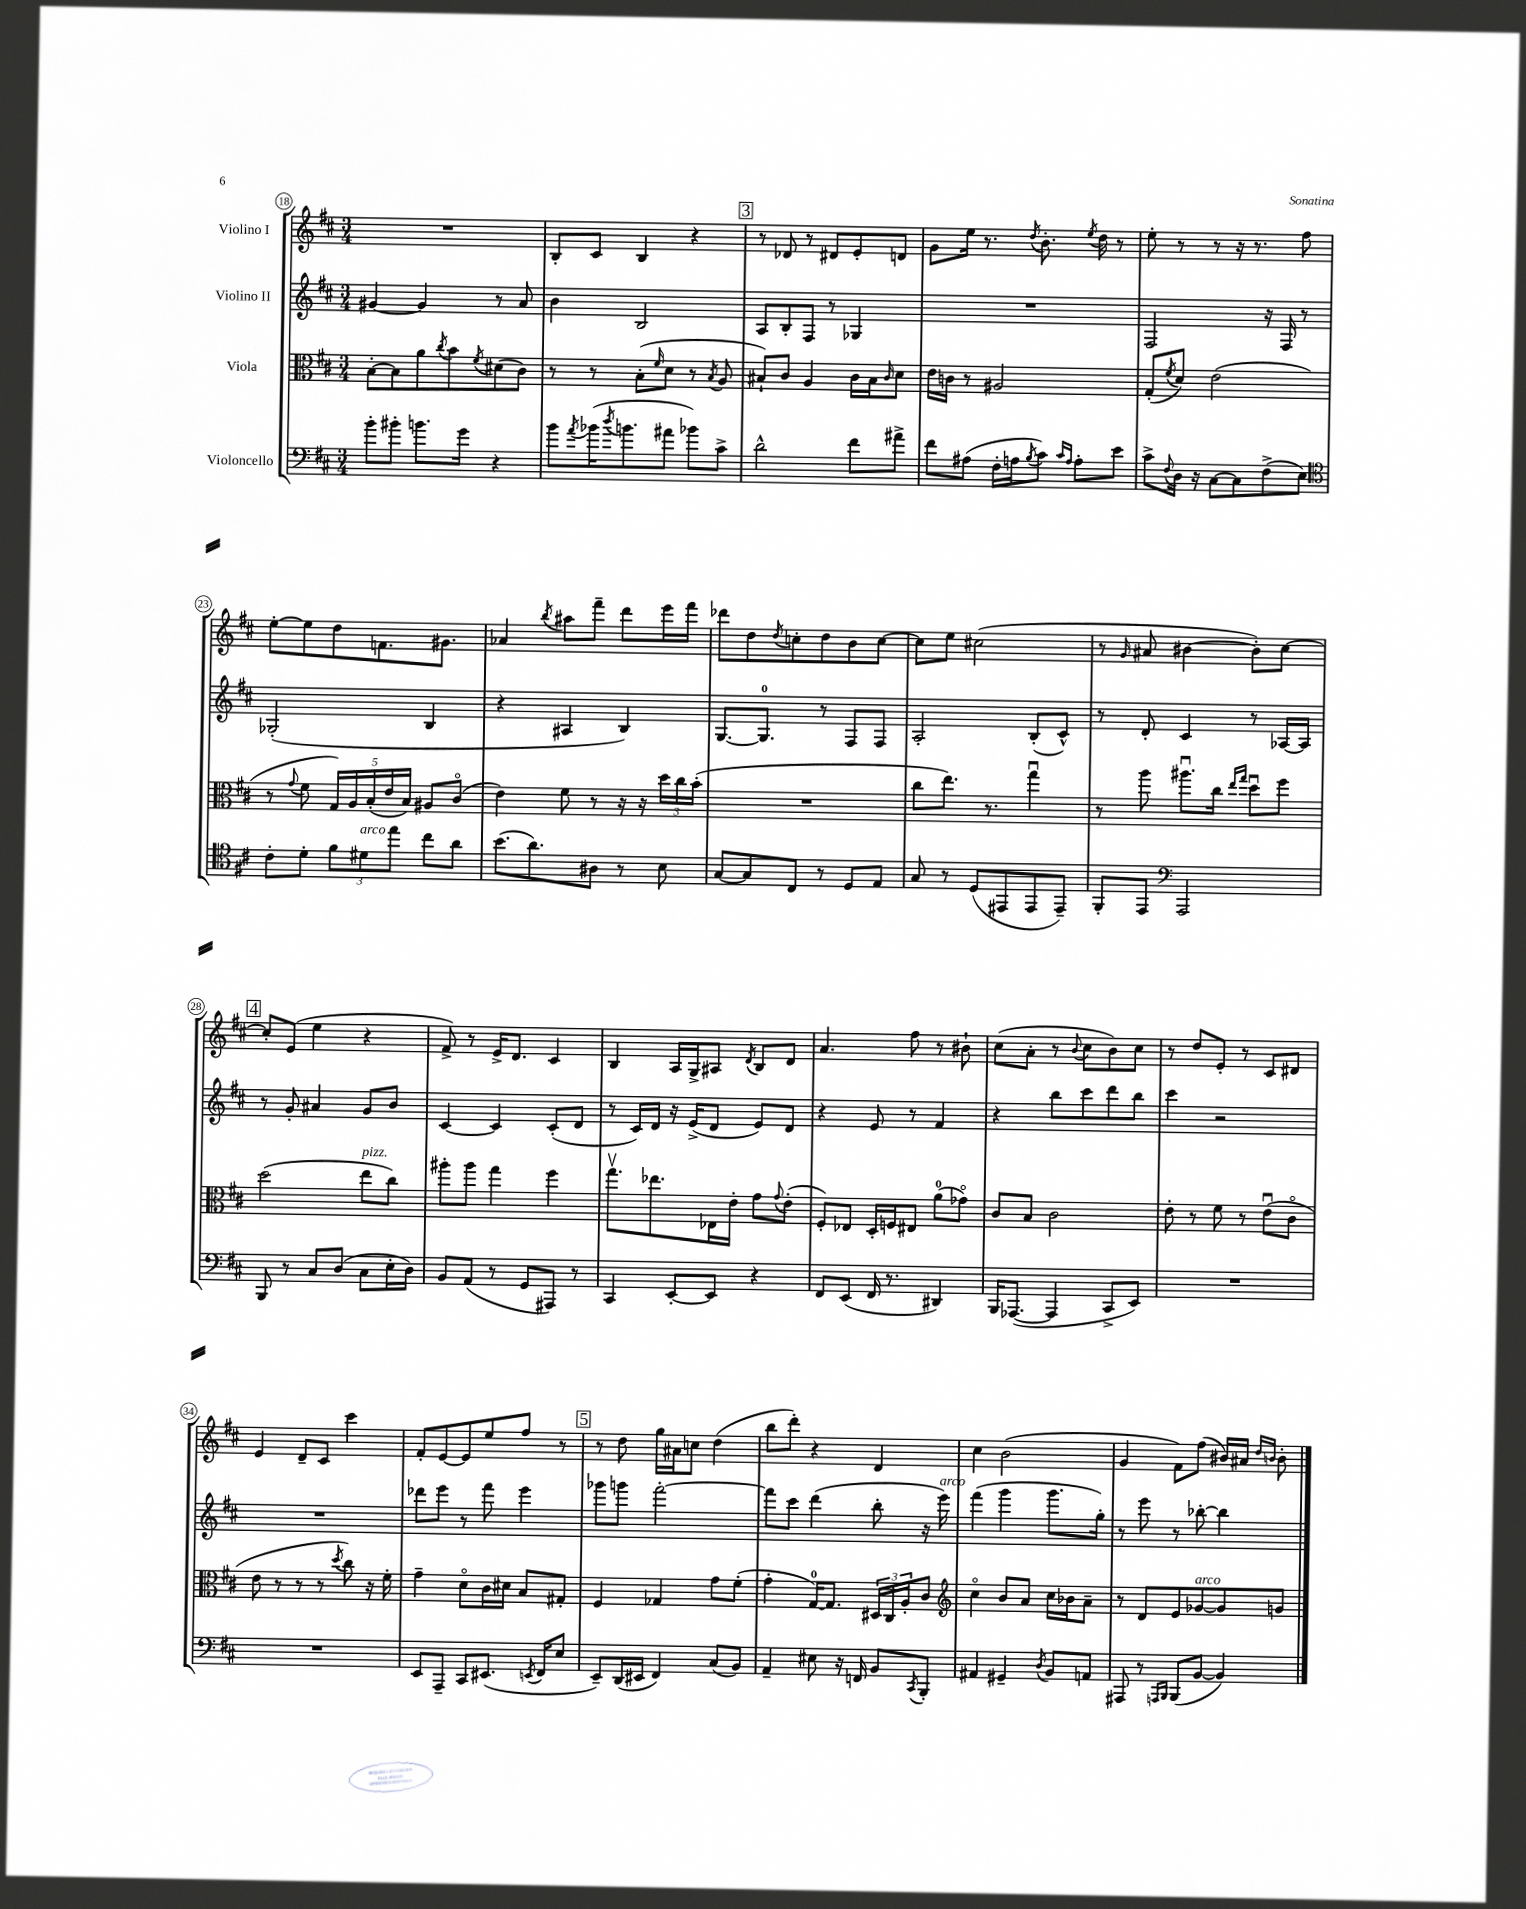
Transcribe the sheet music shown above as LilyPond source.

<<
\new StaffGroup <<
\new Staff = "s0" \with { instrumentName = "Violino I" } {
    \clef treble \key d \major \numericTimeSignature \time 3/4
    R2. |
    b8-. cis'8 b4 r4 |
    \mark \markup { \box "3" } r8 des'8 r8 dis'8 e'8-. d'8 |
    g'8 e''16 r8. \acciaccatura { d''8 } b'8.-. \acciaccatura { e''8 } d''16 r8 |
    e''8-. r8 r8 r16 r8. fis''8 |
    e''8~-. e''8 d''8 f'8. gis'8. |
    aes'4 \acciaccatura { b''8 } ais''8 fis'''8-- d'''8 e'''16 fis'''16 |
    des'''8 d''8 \acciaccatura { d''8 } c''8-. d''8 b'8 c''8~ |
    c''8 e''8 cis''2( |
    r8 \grace { g'16 } ais'8 bis'4~ bis'8-.) cis''8~ |
    \mark \markup { \box "4" } cis''8-. e'8( e''4 r4 |
    fis'8->) r8 e'16-> d'8. cis'4 |
    b4 a16 g16-> ais8 \acciaccatura { d'8 } b8 d'8 |
    a'4. fis''8 r8 bis'8-! |
    cis''8( a'8-. r8 \appoggiatura { b'8 } cis''8 b'8) cis''8 |
    r8 d''8 e'8-. r8 cis'8 dis'8 |
    e'4 d'8-- cis'8 cis'''4 |
    fis'8-. e'8~ e'8 e''8 fis''8 r8 |
    \mark \markup { \box "5" } r8 d''8 g''16 ais'16 c''8 d''4( |
    b''8 d'''8-.) r4 d'4 |
    cis''4 b'2( |
    g'4 fis'8) fis''8( bis'16) ais'16 \grace { d''16 b'16 } b'8-. \bar "|." |
}
\new Staff = "s1" \with { instrumentName = "Violino II" } {
    \clef treble \key d \major \numericTimeSignature \time 3/4
    gis'4~ gis'4 r8 a'8 |
    b'4 b2 |
    \mark \markup { \box "3" } a8 b8-. fis8 r8 ges4 |
    R2. |
    fis2 r16 fis16 r8 |
    ges2-.( b4 |
    r4 ais4 b4) |
    g8.~ g8.-0 r8 fis8 fis8 |
    a2-. b8-.( cis'8-^) |
    r8 d'8-. cis'4 r8 aes16~ aes16 |
    \mark \markup { \box "4" } r8 g'8-. ais'4 g'8 b'8 |
    cis'4~ cis'4 cis'8-.( d'8 |
    r8 cis'16) d'16 r16 e'16->( d'8 e'8) d'8 |
    r4 e'8 r8 fis'4 |
    r4 b''8 cis'''8 d'''8 b''8 |
    cis'''4 r2 |
    R2. |
    des'''8 e'''8 r8 fis'''8 e'''4 |
    \mark \markup { \box "5" } ges'''8 g'''8 fis'''2~-. |
    fis'''8 cis'''8 d'''4( b''8-. r16 e'''16^\markup { \italic "arco" }) |
    fis'''4( g'''4 g'''8. g''16-.) |
    r8 e'''8 r8 bes''8~-. bes''4 \bar "|." |
}
\new Staff = "s2" \with { instrumentName = "Viola" } {
    \clef alto \key d \major \numericTimeSignature \time 3/4
    b8~-. b8 a'8 \acciaccatura { cis''8 } b'8 \acciaccatura { fis'8 } dis'8( cis'8) |
    r8 r8 b8-.( \grace { fis'16 } d'8 r8 \acciaccatura { b8 } a8 |
    \mark \markup { \box "3" } bis8-!) cis'8 a4 cis'16 bis16 \grace { cis'16 } d'8 |
    e'16 c'16 r8 ais2 |
    g8-.( \acciaccatura { fis'8 } d'8) e'2( |
    r8 \appoggiatura { g'8 } fis'8 \tuplet 5/4 { g16) a16 b16-.( e'16 b16) } ais8 cis'8\flageolet( |
    e'4) fis'8 r8 r16 r16 \tuplet 3/2 { d''16 cis''16 b'16-.( } |
    R2. |
    cis''8 e''8.) r8. g''4\downbow |
    r8 a''8 ais''8.\downbow cis''16 \grace { e''16 g''16 } d''8\downbow fis''8 |
    \mark \markup { \box "4" } d''2( e''8^\markup { \italic "pizz." } cis''8) |
    ais''8-. ais''8 g''4 fis''4 |
    g''8.\upbow ees''8. ees16 e'16-. g'8 \appoggiatura { g'8 } e'8-.( |
    fis8-.) ees8 d16-. f16 eis8 a'8-0( ges'8\flageolet) |
    cis'8 b8 cis'2 |
    e'8-. r8 fis'8 r8 e'8\downbow( cis'8\flageolet |
    e'8 r8 r8 r8 \acciaccatura { d''8 } cis''8) r16 fis'16-. |
    g'4-- d'8\flageolet cis'16 dis'16 b8 gis8-. |
    \mark \markup { \box "5" } fis4 ges4 g'8 fis'8-.( |
    g'4-. g16-0~) g8. \tuplet 3/2 { dis16 cis16 a16-. } cis'8 |
    \clef treble cis''4\flageolet b'8 a'8 cis''16 bes'16 a'8-- |
    r8 d'8 e'8 ges'8~^\markup { \italic "arco" } ges'8 g'8 \bar "|." |
}
\new Staff = "s3" \with { instrumentName = "Violoncello" } {
    \clef bass \key d \major \numericTimeSignature \time 3/4
    b'8-. bis'8-. b'8. g'16 r4 |
    b'8 \acciaccatura { a'8 } bes'16( \acciaccatura { d''8 } b'8. ais'8 bes'8) cis'8-> |
    \mark \markup { \box "3" } d'2-^ fis'8 ais'8-> |
    fis'8 ais8( fis16-. a16 \acciaccatura { b8 } cis'8) \grace { cis'16 a16 } a8-. e'8 |
    cis'8-> \appoggiatura { fis8 } d16 r16 cis8~ cis8 fis8->( e8) |
    \clef tenor cis'8-. d'8-. \tuplet 3/2 { fis'8 dis'8^\markup { \italic "arco" } e''8 } cis''8 a'8 |
    b'8.( a'8.) ais8 r8 b8 |
    g8~ g8 cis8 r8 d8 e8 |
    g8 r8 d8( eis,8 eis,8 eis,8--) |
    fis,8-. e,8 \clef bass a,,2 |
    \mark \markup { \box "4" } b,,8 r8 cis8 d8( cis8 e16-. d16) |
    b,8 a,8( r8 g,8 ais,,8) r8 |
    cis,4 e,8~-. e,8 r4 |
    fis,8 e,8( fis,16 r8. dis,4) |
    b,,16 aes,,8.~( aes,,4 cis,8-> e,8) |
    R2. |
    R2. |
    e,8 a,,8-- cis,8 eis,8.( \acciaccatura { e,8 } fis,16 e8 |
    \mark \markup { \box "5" } e,8--) d,16( eis,16 fis,4) cis8( b,8) |
    a,4-- eis8 r16 f,16 b,8 \acciaccatura { cis,8 } b,,8-. |
    ais,4 gis,4-- \acciaccatura { d8 } b,8 a,8 |
    ais,,8 r8 \grace { a,,16 b,,16 } b,,8( b,8~ b,4) \bar "|." |
}
>>
>>
\layout { \context { \Score currentBarNumber = #18 \override BarNumber.stencil = #(make-stencil-circler 0.1 0.3 ly:text-interface::print) } }
